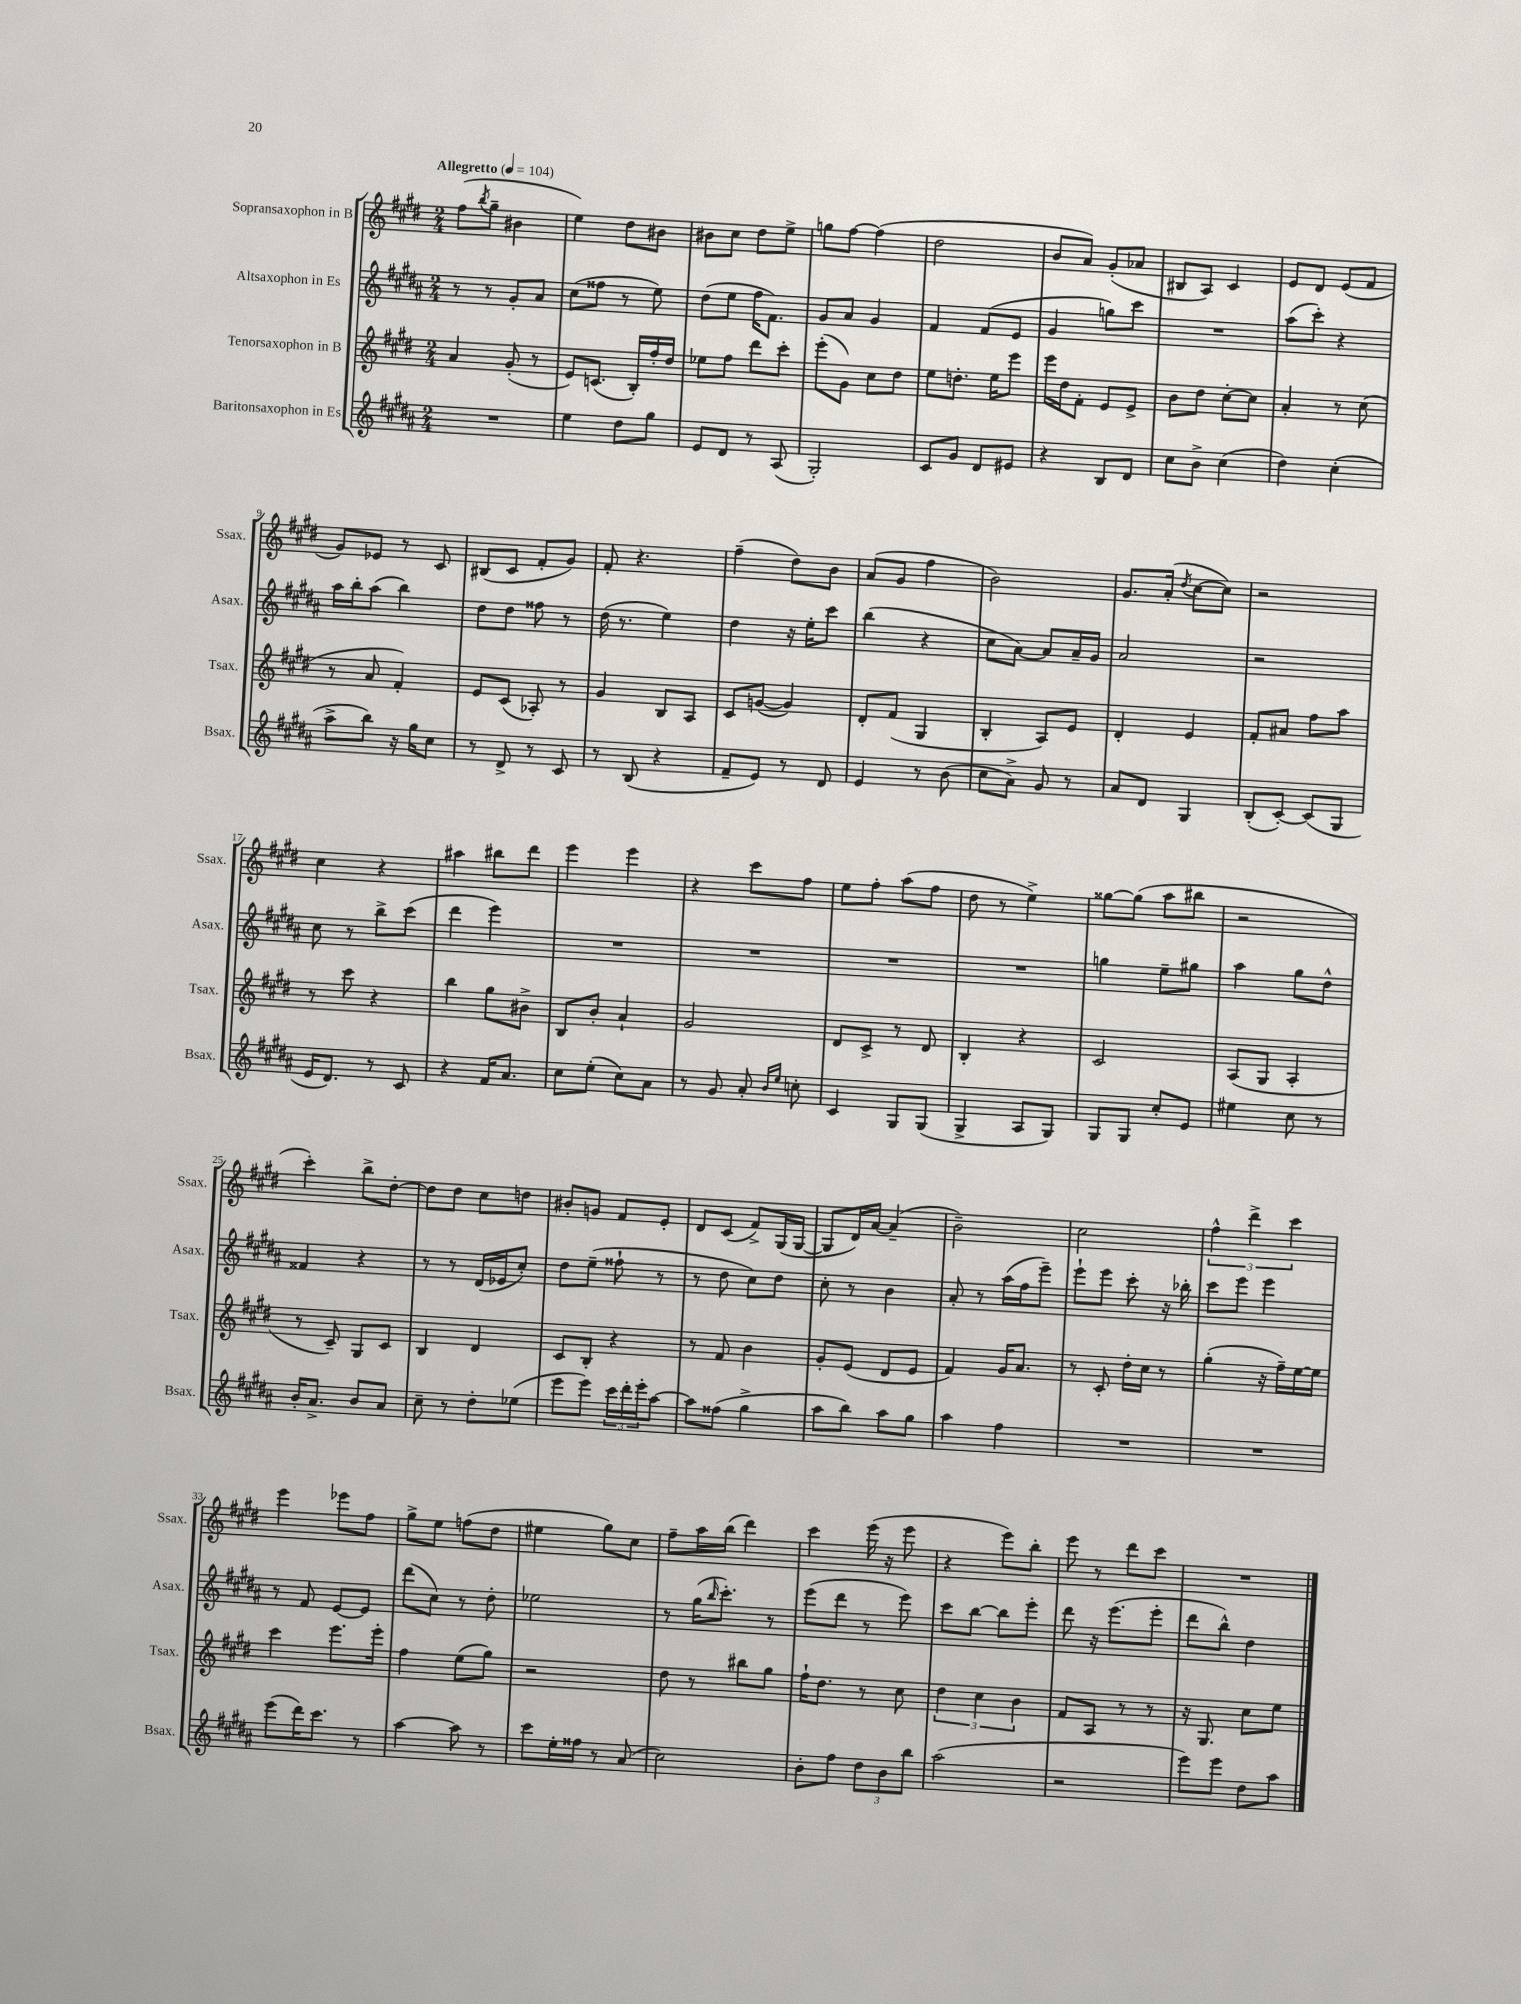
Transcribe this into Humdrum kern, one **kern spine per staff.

**kern	**kern	**kern	**kern
*part4	*part3	*part2	*part1
*staff4	*staff3	*staff2	*staff1
*I"Baritonsaxophon in Es	*I"Tenorsaxophon in B	*I"Altsaxophon in Es	*I"Sopransaxophon in B
*I'Bsax.	*I'Tsax.	*I'Asax.	*I'Ssax.
*clefG2	*clefG2	*clefG2	*clefG2
*k[f#c#g#d#a#]	*k[f#c#g#d#]	*k[f#c#g#d#a#]	*k[f#c#g#d#]
*M2/4	*M2/4	*M2/4	*M2/4
*MM104	*MM104	*MM104	*MM104
=1	=1	=1	=1
!	!	!	!LO:TX:a:B:t=Allegretto
2r	4a/	8r	(8ff#\L
.	.	.	8qbb/
.	.	8r	8gg#~\J
.	(8g#'/	8g#'/L	4b#X\
.	8r	8a#/J	.
=2	=2	=2	=2
4ee\	8e/L)	(8cc#\L	4ee\)
.	(8.cn/J	8ff##X\J	.
8dd#\L	.	8r	8dd#\L
.	16B'/LL)	.	.
8gg#\J	16ff#'/	8ee\)	8b#X\J
.	16dd#/JJ	.	.
=3	=3	=3	=3
8e/L	8ee-X\L	(8dd#\L	8b#X\L
8d#/J	8ff#\J	8ee\J	8cc#\J
8r	8ddd#\L	16ff#\KL	8dd#\L
.	.	8.f#\J)	.
(8A#/	8ccc#'\J	.	8ee^\J
=4	=4	=4	=4
2G#'/)	(8eee'\L	8g#/L	8ggn\L
.	8g#\J)	8a#/J	[8ff#\J
.	8cc#\L	4g#/	(4ff#\]
.	8dd#\J	.	.
=5	=5	=5	=5
8c#/L	8ee\L	4f#/	2dd#\
8g#/J	8.ddn'\J	.	.
8d#/L	.	(8f#/L	.
.	16ee\KL	.	.
8e#X/J	8eee\J	8e/J	.
=6	=6	=6	=6
4r	16eee\LL	4g#/	8b/L
.	16dd#\J	.	.
.	8f#'\J	.	8a/J)
8B/L	8e/L	8ggn\L)	(8g#'/L
8d#/J	8e^/J	8ccc#\J	8a-X/J
=7	=7	=7	=7
8cc#\L	8b\L	2r	8B#X/L
8b^\J	8dd#\J	.	8A/J)
(4cc#\	[8cc#'\L	.	4c#/
.	8cc#\J]	.	.
=8	=8	=8	=8
4dd#\)	4a'/	(8aa#\L	8e/L
.	.	8ccc#'\J)	8d#/J
(4cc#'\	8r	4r	(8e/L
.	(8cc#\	.	8f#/J
!!LO:LB:g=z
=9	=9	=9	=9
8aa#^\L	8r	16aa#\LL	8g#/L)
.	.	16bb'\J	.
8bb\J)	8a/	(8aa#\J	8e-X/J
16r	4f#'/)	4bb\)	8r
16gg#\KL	.	.	.
8cc#\J	.	.	8c#/
=10	=10	=10	=10
8r	8e/L	8dd#\L	(8B#X/L
8d#^/	(8c#/J	8dd#\J	8c#/J
8r	8A-X'/)	8ff##X\	8f#'/L
8c#/	8r	8r	8g#/J)
=11	=11	=11	=11
8r	4g#/	(16dd#\	8f#'/
.	.	8.r	.
(8B/	.	.	4.r
4r	8B/L	4ee\)	.
.	8A/J	.	.
=12	=12	=12	=12
8f#~/L	8c#/L	4dd#\	(4ff#~\
8e/J)	([8gn/J	.	.
8r	4g/])	16r	8dd#\L)
.	.	16ee'\KL	.
8d#/	.	8ccc#\J	8b\J
=13	=13	=13	=13
4e/	8d#'/L	(4bb\	(8a/L
.	(8f#/J	.	8g#/J
8r	4G#/	4r	4ff#\
(8b\	.	.	.
=14	=14	=14	=14
8cc#\L	4B'/	8cc#\L	2b\)
8a#^\J)	.	[8a#\J)	.
8g#/	8A/L)	8a#/L]	.
8r	8e/J	16a#~/L	.
.	.	16g#/JJ	.
=15	=15	=15	=15
8a#/L	4d#'/	2a#/	8.g#/L
8d#/J	.	.	.
.	.	.	(16a'/Jk
.	.	.	8qdd#/
4G#/	4e/	.	[8cc#\L
.	.	.	8cc#\J])
=16	=16	=16	=16
(8B'/L	8f#'/L	2r	2r
[8c#'/J)	8a#X/J	.	.
(8c#/L]	8ff#\L	.	.
8G#/J	8aa\J	.	.
!!LO:LB:g=z
=17	=17	=17	=17
16e/KL	8r	8cc#\	4cc#\
8.d#/J)	.	.	.
.	8ccc#\	8r	.
8r	4r	8bb^\L	4r
8c#/	.	(8ccc#\J	.
=18	=18	=18	=18
4r	4bb\	4ddd#\	4aa#X\
16f#/KL	8gg#\L	4eee\)	8bb#X\L
8.a#/J	.	.	.
.	8b#X^\J	.	8ddd#\J
=19	=19	=19	=19
8cc#\L	8B/L	2r	4eee\
(8ee'\J	8b'/J	.	.
8cc#\L)	4a`/	.	4eee\
8a#\J	.	.	.
=20	=20	=20	=20
8r	2g#/	2r	4r
8g#/	.	.	.
8a#'/	.	.	8ccc#\L
16qqb/LL	.	.	.
16qqee/JJ	.	.	.
8ccn'\	.	.	8ff#\J
=21	=21	=21	=21
4c#/	8d#/L	2r	8ee\L
.	8c#^/J	.	8ff#'\J
8G#/L	8r	.	(8aa\L
(8G#/J	8d#/	.	8ff#\J
=22	=22	=22	=22
4G#^/	4B'/	2r	8dd#\
.	.	.	8r
8A#/L	4r	.	4ee^\)
8G#/J)	.	.	.
=23	=23	=23	=23
8G#/L	2c#/	4ggn\	[8gg##X\L
8G#/J	.	.	(8gg##\J]
8cc#'/L	.	8ee~\L	8aa\L
8e/J	.	8gg#X\J	8bb#X\J
=24	=24	=24	=24
4ee#X\	(8A/L	4aa#\	2r
.	8G#/J	.	.
8cc#\	4A'/	8gg#\L	.
8r	.	8dd#^^\J	.
!!LO:LB:g=z
=25	=25	=25	=25
16b'/KL	8r	4f##X/	4ccc#'\)
8.a#^/J	.	.	.
.	8c#~/)	.	.
8b/L	8G#/L	4r	8bb^\L
8a#/J	8c#/J	.	[8dd#'\J
=26	=26	=26	=26
8cc#~\	4B/	8r	8dd#\L]
8r	.	8r	8dd#\J
8dd#'\L	4d#/	(16d#/LL	8cc#\L
.	.	16e-X/J	.
(8ee-X\J	.	8cc#'/J)	8ddn\J
=27	=27	=27	=27
8eee\L	8c#/L	8dd#\L	8b#X'/L
8eee\J)	8B'/J	(8ee~\J	8gn/J
24ccc#\LL	4r	8ff##X`\	8f#/L
24ddd#'\	.	.	.
24eee'\J	.	.	.
[8aa#\J	.	8r	8e'/J
=28	=28	=28	=28
8aa#\L]	8r	8r	8d#/L
(8ff##X\J	8f#/	8dd#\	(8c#/J
4gg#^\	4b\	8cc#\L)	8f#^/L)
.	.	8dd#\J	(16G#/L
.	.	.	[16G#/JJ
=29	=29	=29	=29
8aa#\L	8g#'/L	8cc#'\	8G#/L]
8bb\J)	(8e/J	8r	16d#/L)
.	.	.	[16a/JJ
8aa#\L	8d#/L	4b\	(4a~/]
8gg#\J	8e/J	.	.
=30	=30	=30	=30
4aa#\	4f#/)	8a#'/	2b~\)
.	.	8r	.
4ff#\	16g#/KL	(16aa#\LL	.
.	8.a/J	16ff#\J	.
.	.	8eee~\J)	.
=31	=31	=31	=31
2r	8r	8eee`\L	2cc#\
.	8c#'/	8eee\J	.
.	16dd#'\LL	8ccc#'\	.
.	16cc#\JJ	.	.
.	8r	16r	.
.	.	16bb-X'\	.
=32	=32	=32	=32
2r	(4gg#'\	8ccc#\L	6ff#^^\
.	.	8eee\J	.
.	.	.	6ddd#^\
.	16r	4eee\	.
.	16ff#~\LL)	.	.
.	.	.	6ccc#\
.	[16ee\	.	.
.	16ee\JJ]	.	.
!!LO:LB:g=z
=33	=33	=33	=33
(8eee\L	4ccc#\	8r	4eee\
16ddd#\K)	.	8f#/	.
8.ccc#\J	.	.	.
.	8.eee\L	[8e/L	8eee-X\L
8r	.	8e/J]	8ff#\J
.	16eee'\Jk	.	.
=34	=34	=34	=34
[4aa#\	4ff#\	(8ddd#\L	8gg#^\L
.	.	8cc#\J)	8ee\J
8aa#\]	(8ee\L	8r	(8ffn\L
8r	8gg#\J)	8dd#'\	8dd#\J
=35	=35	=35	=35
8ccc#\L	2r	2ee-X\	4ee#X\
16ee'\L	.	.	.
16ff##X\JJ	.	.	.
8r	.	.	8gg#\L)
(8a#/	.	.	8cc#\J
=36	=36	=36	=36
2cc#\)	8dd#\	8r	8ff#~\L
.	8r	(16gg#\KL	16aa\L
.	.	16qqbb/	.
.	.	8.ccc#'\J)	(16bb\JJ
.	8bb#X\L	.	4ddd#\)
.	8gg#\J	8r	.
=37	=37	=37	=37
8b'\L	16ff#`\KL	(8eee\L	4ccc#\
.	8.dd#\J	.	.
8ff#\J	.	8ddd#\J	.
12dd#\L	8r	8r	(16eee\
.	.	.	16r
12b\	.	.	.
.	8cc#\	8eee\)	8eee\
12bb\J	.	.	.
=38	=38	=38	=38
(2aa#\	6dd#\	8ccc#\L	4r
.	.	[8bb\J	.
.	6cc#\	.	.
.	.	8bb\L]	8eee\L)
.	6b\	.	.
.	.	8eee'\J	8bb'\J
=39	=39	=39	=39
2r	8f#/L	8ddd#\	8eee\
.	8A/J	16r	8r
.	.	(8.eee\L	.
.	8r	.	8ddd#\L
.	8r	8eee'\J	8ccc#\J
=40	=40	=40	=40
8eee\L)	16r	8ddd#\L	2r
.	8.G#/	.	.
8eee\J	.	8bb^^\J)	.
8dd#\L	8cc#\L	4dd#\	.
8aa#\J	8ee\J	.	.
==	==	==	==
*-	*-	*-	*-
